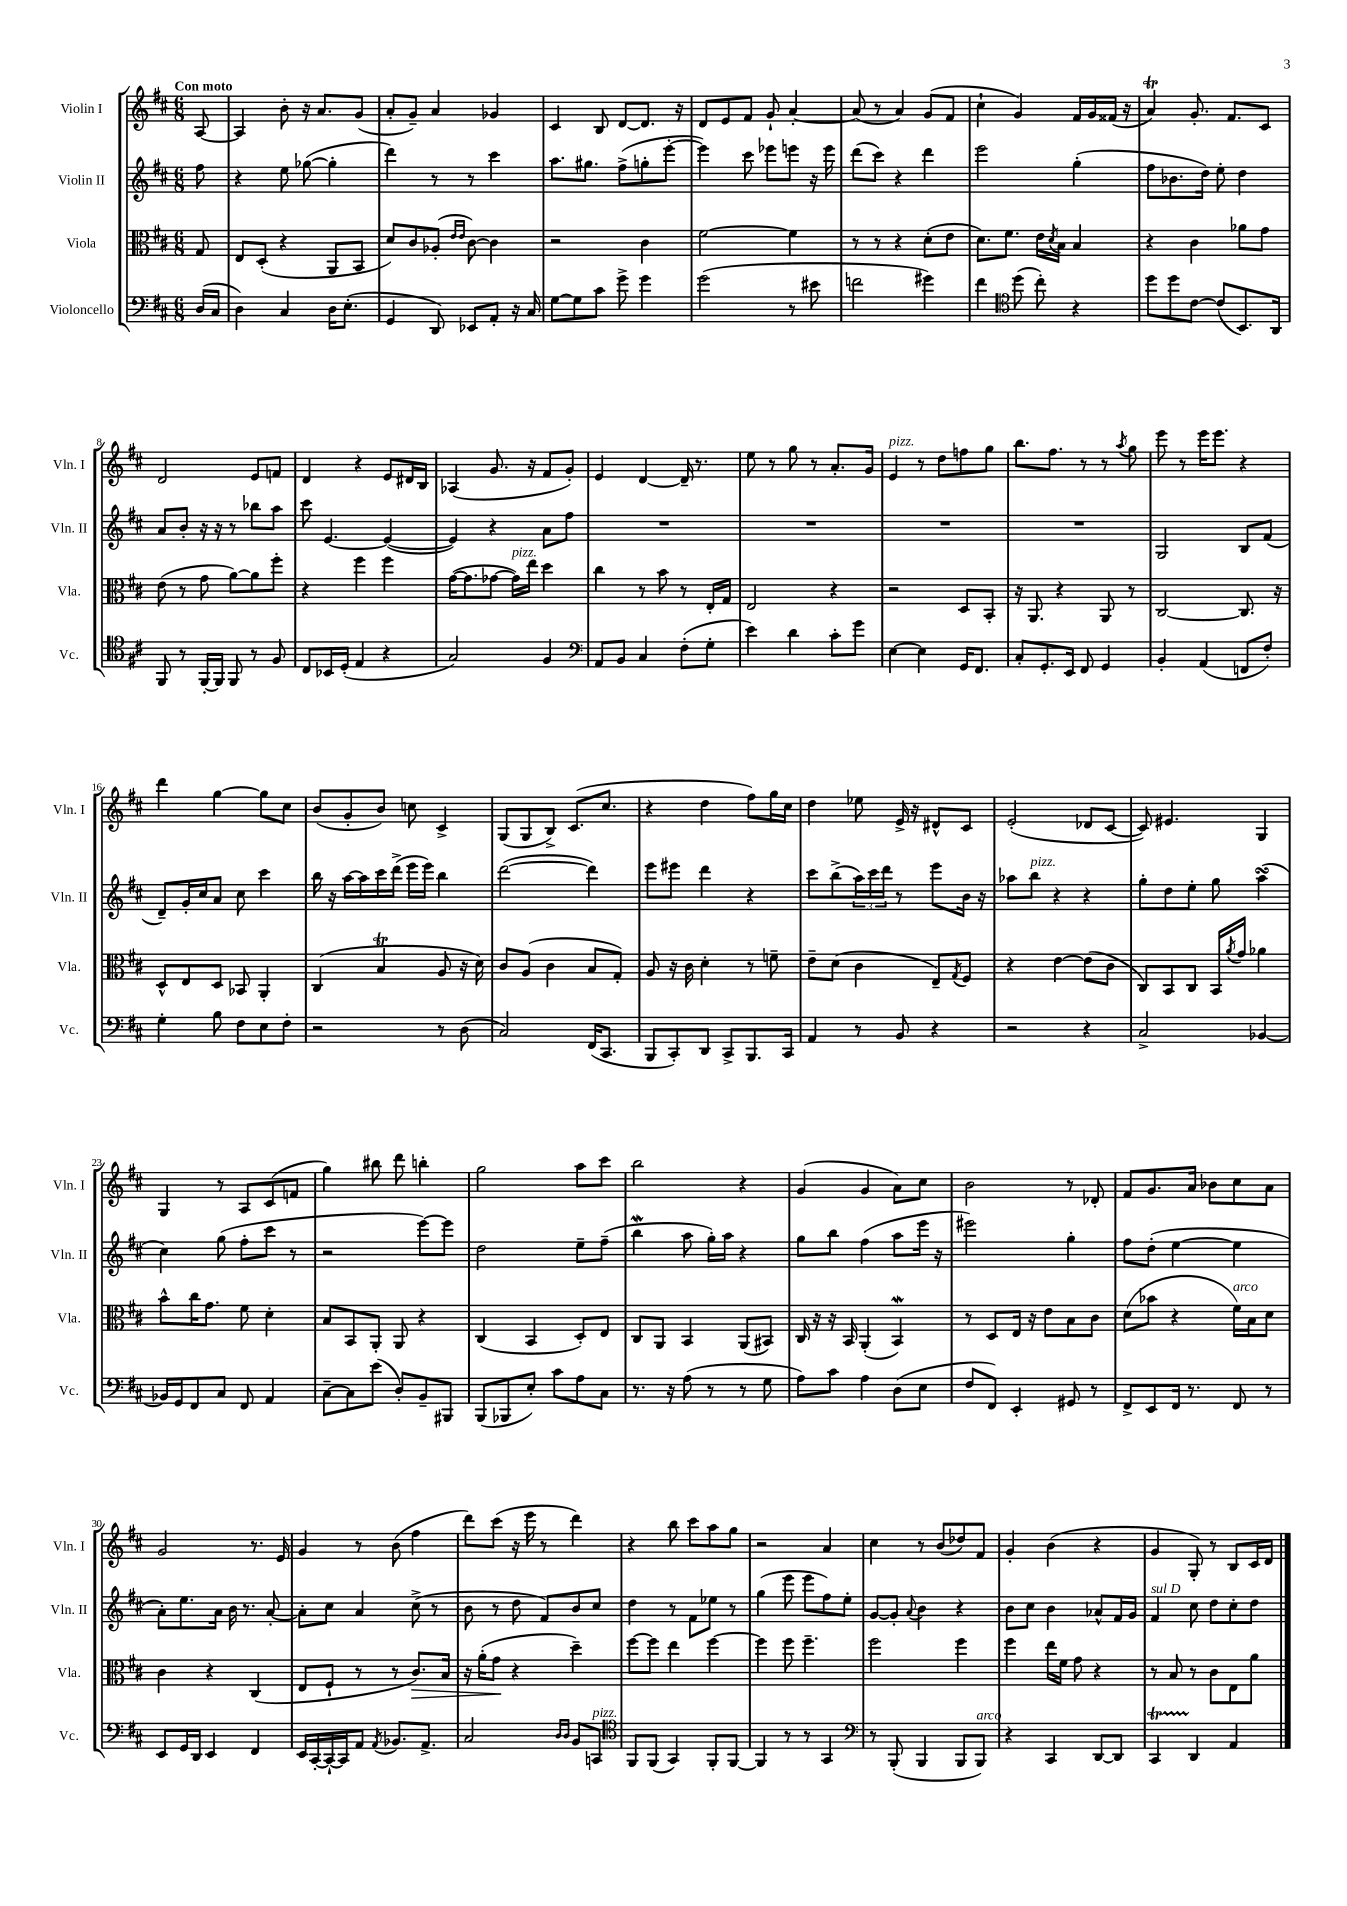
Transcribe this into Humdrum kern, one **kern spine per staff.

**kern	**kern	**dynam	**kern	**kern
*part4	*part3	*part3	*part2	*part1
*staff4	*staff3	*staff3	*staff2	*staff1
*I"Violoncello	*I"Viola	*	*I"Violin II	*I"Violin I
*I'Vc.	*I'Vla.	*	*I'Vln. II	*I'Vln. I
*clefF4	*clefC3	*	*clefG2	*clefG2
*k[f#c#]	*k[f#c#]	*	*k[f#c#]	*k[f#c#]
*M6/8	*M6/8	*	*M6/8	*M6/8
=	=	=	=	=
!	!	!	!	!LO:TX:a:B:t=Con moto
(16D/LL	8G/	.	8ff#\	[8A/
16C#/JJ	.	.	.	.
=1	=1	=1	=1	=1
4D\)	8E/L	.	4r	4A/]
.	(8D'/J	.	.	.
4C#/	4r	.	8ee\	8b'\
.	.	.	([8gg-X\	16r
.	.	.	.	8.a/L
16D\KL	8AA/L	.	4gg-'\]	.
(8.E'\J	.	.	.	.
.	8BB/J	.	.	(8g/J
=2	=2	=2	=2	=2
4GG/	8d/L)	.	4ddd\)	8a'/L
.	8c#/	.	.	8g~/J)
8DD/)	(8A-X'/J	.	8r	4a/
.	16qqe/LL	.	.	.
.	16qqe/JJ	.	.	.
8EE-X/L	[8c#\)	.	8r	.
8AA'/J	4c#\]	.	4ccc#\	4g-X/
16r	.	.	.	.
16C#/	.	.	.	.
=3	=3	=3	=3	=3
[8G\L	2r	.	8.aa\L	4c#/
8G\]	.	.	.	.
.	.	.	8.gg#X\J	.
8c#\J	.	.	.	8B/
8g^\	.	.	(8ff#^\L	[8d/L
4g\	4c#\	.	8ggn'\	8.d/J]
.	.	.	[8eee'\J	.
.	.	.	.	16r
=4	=4	=4	=4	=4
(2g\	[2f#\	.	4eee\])	8d/L
.	.	.	.	8e/
.	.	.	8ccc#\	8f#/J
.	.	.	8eee-X\L	8g`/
8r	4f#\]	.	8eeen\J	[4a'/
8e#X\	.	.	16r	.
.	.	.	16eee\	.
=5	=5	=5	=5	=5
2fn\	8r	.	(8ddd\L	(8a/]
.	8r	.	8ccc#\J)	8r
.	4r	.	4r	4a/)
4g#X\)	(8d'\L	.	4ddd\	(8g/L
.	8e\J	.	.	8f#/J
=6	=6	=6	=6	=6
4f#\	8.d\L)	.	2eee\	4cc#`\
.	8.f#\J	.	.	.
*clefC4	*	*	*	*
(8dd\	.	.	.	4g/)
8cc#'\)	16e\LL	.	.	.
.	8qd/	.	.	.
.	16B\JJ	.	.	.
4r	4B/	.	(4gg'\	16f#/LL
.	.	.	.	16g/
.	.	.	.	(16f##X/JJ
.	.	.	.	16r
=7	=7	=7	=7	=7
8dd\L	4r	.	8ff#\L	4aT/)
8dd\	.	.	8.b-X\	.
[8c#\J	4c#\	.	.	8.g'/
.	.	.	16dd\Jk)	.
(8c#/L]	.	.	8ee'\	.
.	.	.	.	8.f#/L
8.BB/)	8a-X\L	.	4dd\	.
.	8g\J	.	.	8c#/J
16AA/Jk	.	.	.	.
!!LO:LB:g=z
=8	=8	=8	=8	=8
8FF#/	(8e\	.	8a/L	2d/
8r	8r	.	8b'/J	.
[16FF#'/LL	8g\	.	16r	.
16FF#/JJ]	.	.	16r	.
8FF#/	[8a\L)	.	8r	.
8r	8a\]	.	8bb-X\L	8e/L
8F#/	8ff#'\J	.	8aa\J	8fn/J
=9	=9	=9	=9	=9
8C#/L	4r	.	8ccc#\	4d/
16BB-X/L	.	.	[4.e/	.
(16D'/JJ	.	.	.	.
4E/	4ff#\	.	.	4r
4r	4ff#\	.	(4e/_	8e/L
.	.	.	.	16d#X/L
.	.	.	.	16B/JJ
=10	=10	=10	=10	=10
2G/)	([16g\KL	.	4e/])	(4A-X/
.	8.g\]	.	.	.
.	[8g-X\J	.	4r	8.g/
!	!LO:TX:a:i:t=pizz.	!	!	!
.	16g-\LL])	.	.	.
.	16ee\JJ	.	.	16r
4F#/	4dd\	.	8a\L	8f#/L
.	.	.	8ff#\J	8g'/J)
=11	=11	=11	=11	=11
*clefF4	*	*	*	*
8AA/L	4cc#\	.	2.r	4e/
8BB/J	.	.	.	.
4C#/	8r	.	.	[4d/
.	8b\	.	.	.
(8F#'\L	8r	.	.	16d~/]
.	.	.	.	8.r
8G'\J	16E'/LL	.	.	.
.	16G/JJ	.	.	.
=12	=12	=12	=12	=12
4e\)	2E/	.	2.r	8ee\
.	.	.	.	8r
4d\	.	.	.	8gg\
.	.	.	.	8r
8c#'\L	4r	.	.	8.a'/L
8g\J	.	.	.	.
.	.	.	.	16g/Jk
=13	=13	=13	=13	=13
!	!	!	!	!LO:TX:a:i:t=pizz.
[4E\	2r	.	2.r	4e/
4E\]	.	.	.	8r
.	.	.	.	8dd\L
16GG/KL	8D/L	.	.	8ffn\
8.FF#/J	.	.	.	.
.	8BB'/J	.	.	8gg\J
=14	=14	=14	=14	=14
8C#'/L	16r	.	2.r	8.bb\L
.	8.AA/	.	.	.
8.GG'/	.	.	.	.
.	.	.	.	8.ff#\J
.	4r	.	.	.
16EE/Jk	.	.	.	.
8FF#/	.	.	.	8r
4GG/	8AA/	.	.	8r
.	.	.	.	8qaa/
.	8r	.	.	8gg\
=15	=15	=15	=15	=15
4BB'/	[2C#/	.	2G/	8eee\
.	.	.	.	8r
(4AA/	.	.	.	16eee\KL
.	.	.	.	8.eee\J
8FFn/L	8.C#/]	.	8B/L	4r
8F#'/J)	.	.	(8f#/J	.
.	16r	.	.	.
!!LO:LB:g=z
=16	=16	=16	=16	=16
4G'\	8D^^/L	.	8d~/L)	4ddd\
.	8E/	.	16g'/L	.
.	.	.	16cc#/J	.
8B\	8D/J	.	8a/J	[4gg\
8F#\L	8BB-X/	.	8cc#\	.
8E\	4AA'/	.	4ccc#\	8gg\L]
8F#'\J	.	.	.	8cc#\J
=17	=17	=17	=17	=17
2r	(4C#/	.	16bb\	(8b/L
.	.	.	16r	.
.	.	.	[16aa\LL	8g'/
.	.	.	16aa\]	.
.	4BT/	.	16ccc#\	8b/J)
.	.	.	(16ddd^\JJ	.
.	.	.	16eee\LL	8ccn\
.	.	.	16eee\JJ)	.
8r	8A/	.	4bb\	4c#^/
(8D\	16r	.	.	.
.	16d\)	.	.	.
=18	=18	=18	=18	=18
2C#/)	8c#/L	.	([2ddd\	(8G/L
.	(8A/J	.	.	8G/
.	4c#\	.	.	8B^/J)
.	.	.	.	(8.c#/L
(16FF#/KL	8B/L	.	4ddd\])	.
8.CC#/J	.	.	.	8.cc#/J
.	8G'/J)	.	.	.
=19	=19	=19	=19	=19
8BBB/L	8A/	.	8eee\L	4r
8CC#'/)	16r	.	8eee#X\J	.
.	16c#\	.	.	.
8DD/J	4d'\	.	4ddd\	4dd\
8CC#^/L	.	.	.	.
8.BBB/	8r	.	4r	8ff#\L)
.	8fn~\	.	.	16gg\L
16CC#/Jk	.	.	.	16cc#\JJ
=20	=20	=20	=20	=20
4AA/	8e~\L	.	8ccc#\L	4dd\
.	(8d\J	.	(8bb^\	.
8r	4c#\	.	24aa\L)	8ee-X\
.	.	.	24ccc#\	.
.	.	.	24ddd\JJ	.
8BB/	.	.	8r	16e^/
.	.	.	.	16r
4r	8E~/L)	.	8eee\L	8d#X^^/L
.	8qG/	.	.	.
.	8F#/J	.	16b\Jk	8c#/J
.	.	.	16r	.
=21	=21	=21	=21	=21
2r	4r	.	8aa-X\L	(2e'/
!	!	!	!LO:TX:a:i:t=pizz.	!
.	.	.	8bb\J	.
.	[4e\	.	4r	.
4r	(8e\L]	.	4r	8d-X/L
.	8c#\J	.	.	[8c#/J
=22	=22	=22	=22	=22
2C#^/	8C#/L)	.	8gg'\L	8c#/])
.	8BB/	.	8dd\	4.e#X/
.	8C#/J	.	8ee'\J	.
.	16BB/LL	.	8gg\	.
.	8qa/	.	.	.
.	16g/JJ	.	.	.
[4BB-X/	4a-X\	.	(4aasSSS\	4G/
!!LO:LB:g=z
=23	=23	=23	=23	=23
16BB-X/LL]	8b^^\L	.	4cc#\)	4G/
16GG/J	.	.	.	.
8FF#/	16cc#\K	.	.	.
.	8.g\J	.	.	.
8C#/J	.	.	(8gg\	8r
8FF#/	8f#\	.	8ff#'\L	8A/L
4AA/	4d'\	.	8ccc#\J	(8c#/
.	.	.	8r	8fn/J
=24	=24	=24	=24	=24
[8C#~\L	8B/L	.	2r	4gg\)
8C#\]	8BB/	.	.	.
(8e\J	8AA'/J	.	.	8bb#X\
8D'/L)	8AA/	.	.	8ddd\
8BB~/	4r	.	[8eee\L)	4bbn'\
8BBB#X/J	.	.	8eee\J]	.
=25	=25	=25	=25	=25
(8BBB/L	(4C#/	.	2dd\	2gg\
8BBB-X/	.	.	.	.
8E'/J)	4BB/	.	.	.
8c#\L	.	.	.	.
8A\	8D'/L)	.	8ee~\L	8aa\L
8C#\J	8E/J	.	(8ff#~\J	8ccc#\J
=26	=26	=26	=26	=26
8.r	8C#/L	.	4bbW\	2bb\
.	8AA/J	.	.	.
16r	.	.	.	.
(8A\	4BB/	.	8aa\	.
8r	.	.	16gg'\LL)	.
.	.	.	16aa\JJ	.
8r	(8AA/L	.	4r	4r
8G\	8BB#X/J)	.	.	.
=27	=27	=27	=27	=27
8A\L)	16C#/	.	8gg\L	(4g/
.	16r	.	.	.
8c#\J	16r	.	8bb\J	.
.	16BB/	.	.	.
4A\	(4AA'/	.	(4ff#\	4g/
(8D\L	4BBW/)	.	8aa\L	8a\L)
8E\J	.	.	16eee\Jk	8cc#\J
.	.	.	16r	.
=28	=28	=28	=28	=28
8F#/L	8r	.	2eee#X\)	2b\
8FF#/J)	8D/L	.	.	.
4EE'/	16E/Jk	.	.	.
.	16r	.	.	.
.	8e\L	.	.	.
8GG#X/	8B\	.	4gg'\	8r
8r	8c#\J	.	.	8d-X'/
=29	=29	=29	=29	=29
8FF#^/L	(8d\L	.	8ff#\L	8f#/L
8EE/	8b-X\J	.	(8dd'\J	8.g/
16FF#/Jk	4r	.	[4ee\	.
8.r	.	.	.	16a/Jk
.	.	.	.	8b-X\L
!	!LO:TX:a:i:t=arco	!	!	!
8FF#/	16f#\LL)	.	4ee\]	8cc#\
.	16B\J	.	.	.
8r	8d\J	.	.	8a\J
!!LO:LB:g=z
=30	=30	=30	=30	=30
8EE/L	4c#\	.	8a'\L)	2g/
16GG/L	.	.	8.ee\	.
16DD/JJ	.	.	.	.
4EE/	4r	.	.	.
.	.	.	16a\Jk	.
.	.	.	16b\	.
.	.	.	8.r	.
4FF#/	(4C#/	.	.	8.r
.	.	.	[8a'/	.
.	.	.	.	16e/
=31	=31	=31	=31	=31
16EE/LL	8E/L	.	8a'\L]	4g/
[16CC#'/	.	.	.	.
16CC#`/_	8F#`/J	.	8cc#\J	.
16CC#/J]	.	.	.	.
8AA/J	8r	.	4a/	8r
8qAA/	.	.	.	.
8.BB-X/L	8r	.	.	(8b\
!	!	!LO:HP:b	!	!
.	8.c#/L)	>	(8cc#^\	4ff#\
8.AA^/J	.	.	.	.
.	.	.	8r	.
.	16B/Jk	.	.	.
=32	=32	=32	=32	=32
2C#/	16r	.	8b\	8ddd\L)
.	(16a'\KL	.	.	.
.	8g\J	.	8r	(8ccc#\J
.	4r	]	8dd\	16r
.	.	.	.	16eee\
.	.	.	8f#/L)	8r
16qqD/LL	.	.	.	.
16qqD/JJ	.	.	.	.
8BB/L	4dd~\)	.	8b/	4ddd\)
!LO:TX:a:i:t=pizz.	!	!	!	!
8CCn/J	.	.	8cc#/J	.
=33	=33	=33	=33	=33
*clefC4	*	*	*	*
8FF#/L	[8ff#\L	.	4dd\	4r
(8FF#/J	8ff#\J]	.	.	.
4GG/)	4ee\	.	8r	8bb\
.	.	.	8f#\L	8ccc#\L
8FF#'/L	[4ff#\	.	8ee-X\J	8aa\
[8FF#/J	.	.	8r	8gg\J
=34	=34	=34	=34	=34
4FF#/]	4ff#\]	.	(4gg\	2r
8r	8ff#\	.	8eee\	.
8r	4.ff#~\	.	8eee\L	.
4GG/	.	.	8ff#\)	4a/
.	.	.	8ee'\J	.
=35	=35	=35	=35	=35
*clefF4	*	*	*	*
8r	2ff#\	.	[8g/L	4cc#\
(8BBB'/	.	.	8g'/J]	.
.	.	.	8qqa/	.
4BBB/	.	.	4b\	8r
.	.	.	.	(8b/L
8BBB/L	4ff#\	.	4r	8dd-X/)
!LO:TX:a:i:t=arco	!	!	!	!
8BBB/J)	.	.	.	8f#/J
=36	=36	=36	=36	=36
4r	4ff#\	.	8b\L	4g'/
.	.	.	8cc#\J	.
4CC#/	16ee\LL	.	4b\	(4b\
.	16f#\JJ	.	.	.
.	8g\	.	.	.
[8DD/L	4r	.	8a-X^^/L	4r
8DD/J]	.	.	16f#/L	.
.	.	.	16g/JJ	.
=37	=37	=37	=37	=37
!	!	!	!LO:TX:a:i:t=sul D	!
4CC#t/	8r	.	4f#/	4g/
.	8B/	.	.	.
4DD/	8r	.	8cc#\	8G'/)
.	8c#\L	.	8dd\L	8r
4AA/	8E\	.	8cc#'\	8B/L
.	8a\J	.	8dd\J	16c#/L
.	.	.	.	16d/JJ
==	==	==	==	==
*-	*-	*-	*-	*-
